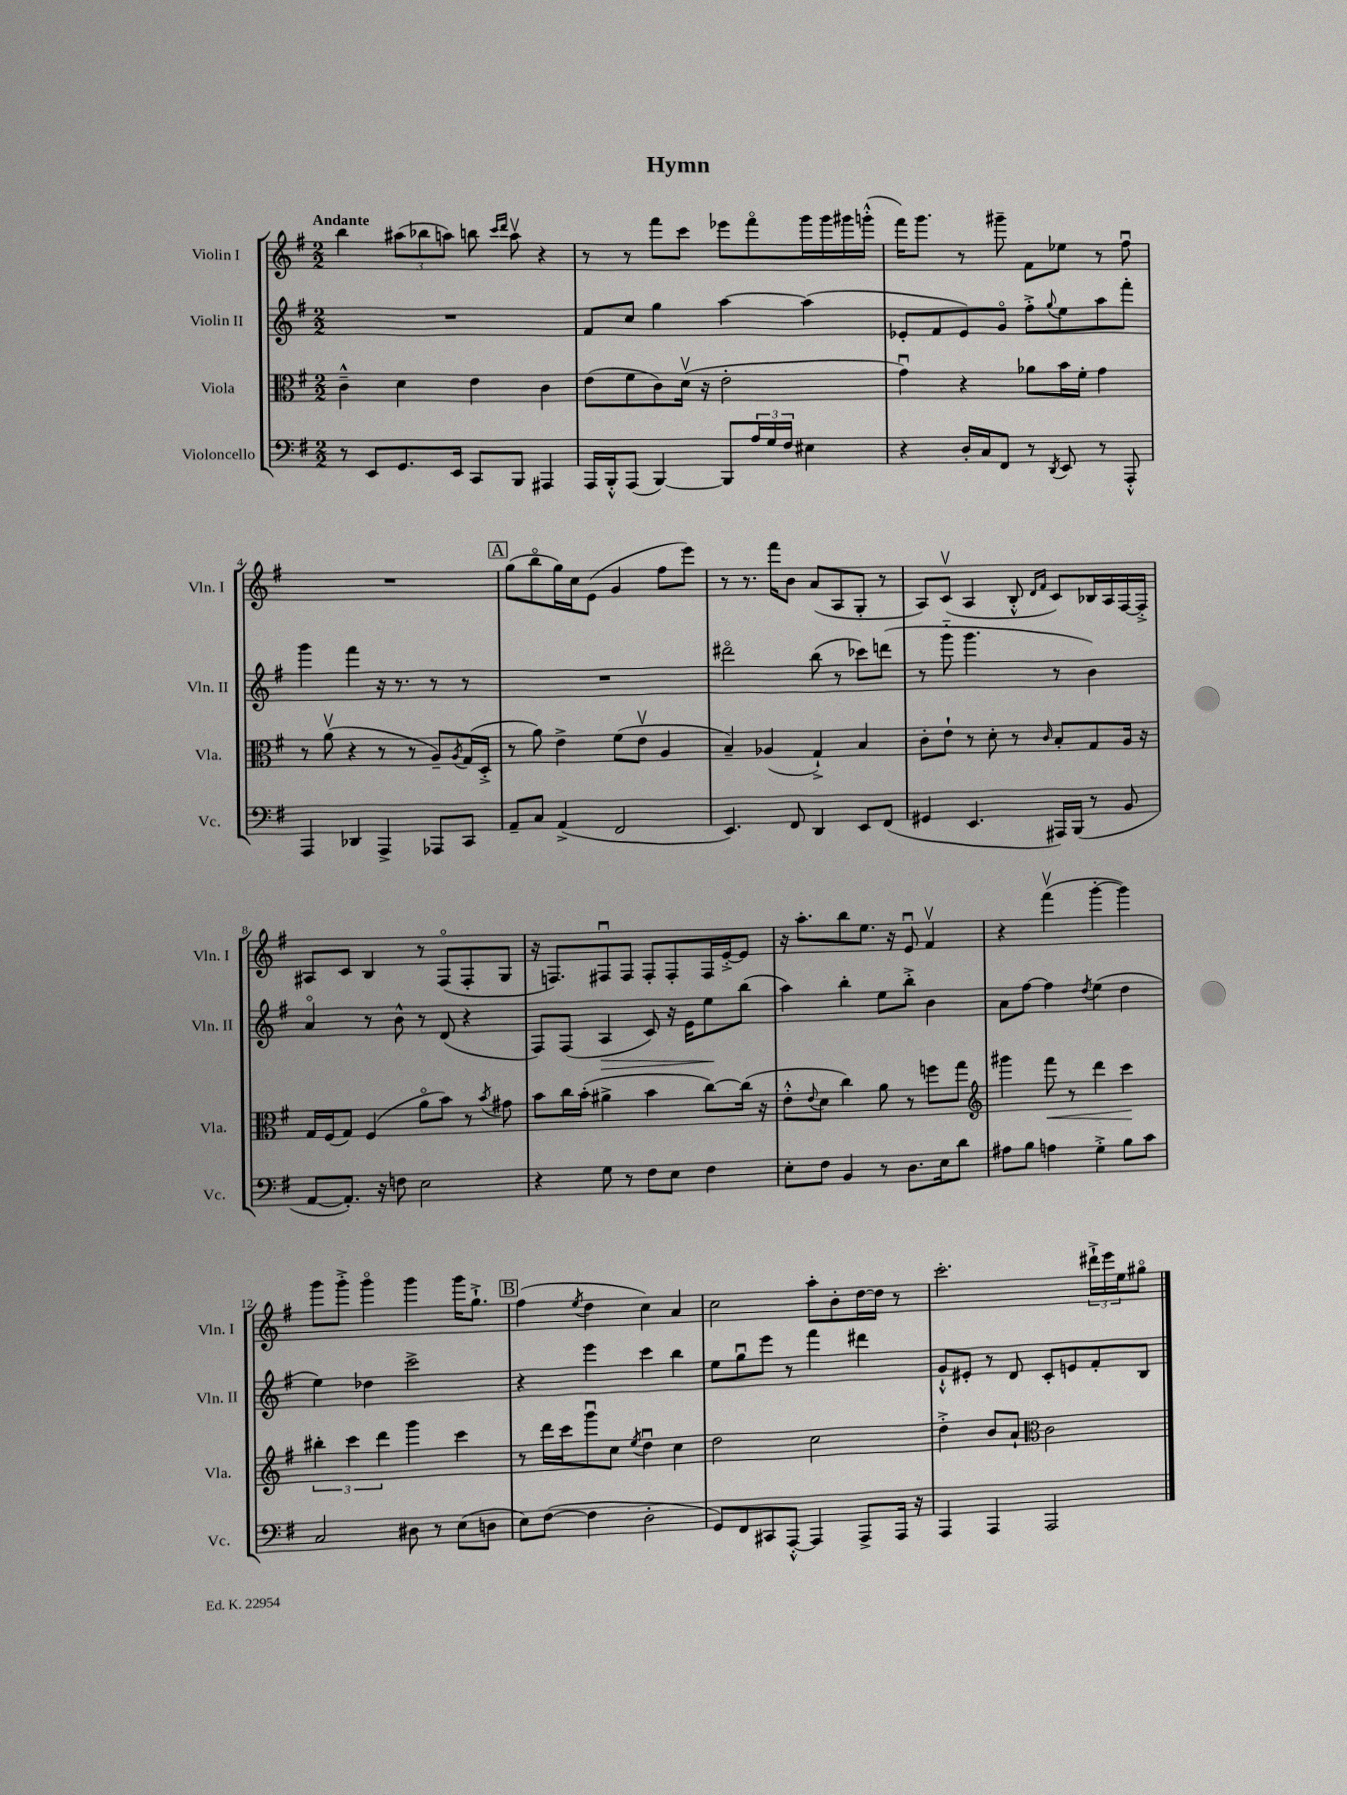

**kern	**kern	**kern	**kern
*staff4	*staff3	*staff2	*staff1
*clefF4	*clefC3	*clefG2	*clefG2
*k[f#]	*k[f#]	*k[f#]	*k[f#]
*M2/2	*M2/2	*M2/2	*M2/2
8r	4c~^^	1r	4bb
8EE	.	.	.
8.GG	4d	.	(12aa#
.	.	.	12bb-
.	.	.	12aa)
16EE	.	.	.
8CC	4e	.	8bb
.	.	.	16qqccc
.	.	.	16qqddd
8BBB	.	.	8aav
4AAA#	4c	.	4r
=	=	=	=
16AAA	(8e	8f#	8r
16BBB'^^	.	.	.
(8AAA	8f#	8cc	8r
[4BBB)	8c)	4gg	8fff#
.	(16dv	.	8ccc
.	16r	.	.
8BBB]	2e'	[4aa	8eee-
24A	.	.	8fff#o
24G	.	.	.
24F#	.	.	.
4E#	.	(4aa]	16ggg
.	.	.	16ggg
.	.	.	16ggg#
.	.	.	(16ggg'^^
=	=	=	=
4r	4gu)	8e-'	16fff#)
.	.	.	8.ggg
.	.	8f#	.
16D'	4r	8e-)	8r
16C	.	.	.
8FF#	.	8go	8ggg#~
8r	8a-	8ff#'^	8f#
8qDD	.	8qqgg	.
8EE	16b	8ee	8ee-
.	16f#'	.	.
8r	4g	8aa	8r
8AAA'^^	.	8fff#'	8ff#u
=	=	=	=
4AAA	8r	4ggg	1r
.	(8av	.	.
4DD-	4r	4fff#	.
4AAA^	8r	16r	.
.	.	8.r	.
.	8r	.	.
8AAA-	8A~)	8r	.
.	8qA	.	.
8CC	(16G	8r	.
.	16D'^	.	.
=	=	=	=
8AA~	8r	1r	(8gg
8C	8a)	.	8bbo
(4AA^	4e^	.	16gg)
.	.	.	16cc
.	.	.	(8e
2FF#	(8f#	.	4g
.	8ev	.	.
.	4A	.	8ff#
.	.	.	8eee)
=	=	=	=
4.EE)	4B~)	2ddd#o	8r
.	.	.	8.r
.	(4A-	.	.
.	.	.	16fff#
8FF#	.	.	8b
4DD	4G`^)	(8bb	(8a
.	.	8r	8A
8EE	4B	8ccc-)	8G'
(8FF#	.	(8ddd	8r
=	=	=	=
4GG#	8c'	8r	8A)
.	8e`	8ggg'~	(8cv
4.EE	8r	4.ggg	4A
.	8d'	.	.
.	8r	.	8B'^^
.	.	.	16qqd
.	16qqc	.	16qqf#
16AAA#)	8B'	8r	8c)
(16BBB	.	.	.
8r	8G	4b)	16B-
.	.	.	16A
8BB	16A	.	[16F#
.	16r	.	16F#'^]
=	=	=	=
[8AA	16G	4ao	8A#
.	(16F#	.	.
8.AA'])	8G)	.	8c
.	(4F#	8r	4B
16r	.	.	.
8F	.	8b^^	.
2E	8ao	8r	8r
.	8b)	(8d	(8F#o
.	8r	4r	8F#'
.	8qb	.	.
.	8g#	.	8G
=	=	=	=
4r	8b	8F#)	16r
.	.	.	8.F)
.	16cc	(8F#	.
.	(16b'	.	.
8G	4a#^	4A	8F#u
8r	.	.	8F#
8F#	4b	8c)	8F#'
8E	.	16r	8F#'
.	.	16e	.
4F#	[8cc)	8ee	16F#
.	.	.	[16e'^
.	(16cc]	(8bb	8e]
.	16r	.	.
=	=	=	=
8E'	8e'^^	4aa)	16r
.	.	.	8.aa'
.	8qqe	.	.
8F#	8d	.	.
4BB	4cc)	4bb'	8bb
.	.	.	8.ee
8r	8a	8ee	.
.	.	.	16r
8.D	8r	8bb'^	8eu
.	8ff	4b	4f#v
16E	.	.	.
8d	8gg	.	.
=	=	=	=
*	*clefG2	*	*
8A#	4ggg#	8a	4r
8B	.	[8ff#	.
4A	8fff#	4ff#]	(4fff#v
.	8r	.	.
.	.	8qdd	.
4G'^	4ddd	(4ee	[4ggg'
8B	4ccc	4dd	4ggg])
8c	.	.	.
=	=	=	=
2C	6bb#'	4ee)	8ggg
.	.	.	8ggg'^
.	6ccc	.	.
.	.	4dd-	4gggo
.	6ddd	.	.
8D#	4ggg	2ccc^	4ggg
8r	.	.	.
(8E	4ccc	.	16ggg
.	.	.	8.gg`^
8D	.	.	.
=	=	=	=
8E)	8r	4r	(4ff#
([8F#	16ddd	.	.
.	16ccc	.	.
.	.	.	8qee
4F#]	8gggu	4eee	4dd
.	8cc	.	.
.	8qee	.	.
2D'	4ddu	4ccc	4cc)
.	4cc	4bb	4a
=	=	=	=
8GG)	2dd	8ee	2cc
8FF#	.	8ggu	.
8CC#	.	8eee	.
[8AAA'^^	.	8r	.
4AAA]	2cc	4fff#	8aa'
.	.	.	8b'
8AAA^	.	4ddd#	[16dd
.	.	.	16dd]
16AAA	.	.	8r
16r	.	.	.
=	=	=	=
4AAA	4dd'^	8g`^^	2.ccc'
.	.	8e#'	.
4AAA	8b	8r	.
.	8a`	8d	.
*	*clefC3	*	*
2AAA	2c	8c'	.
.	.	8e	.
.	.	8f#'	24ddd#`^
.	.	.	24eee
.	.	.	24ee
.	.	8B	8gg#o
==	==	==	==
*-	*-	*-	*-
